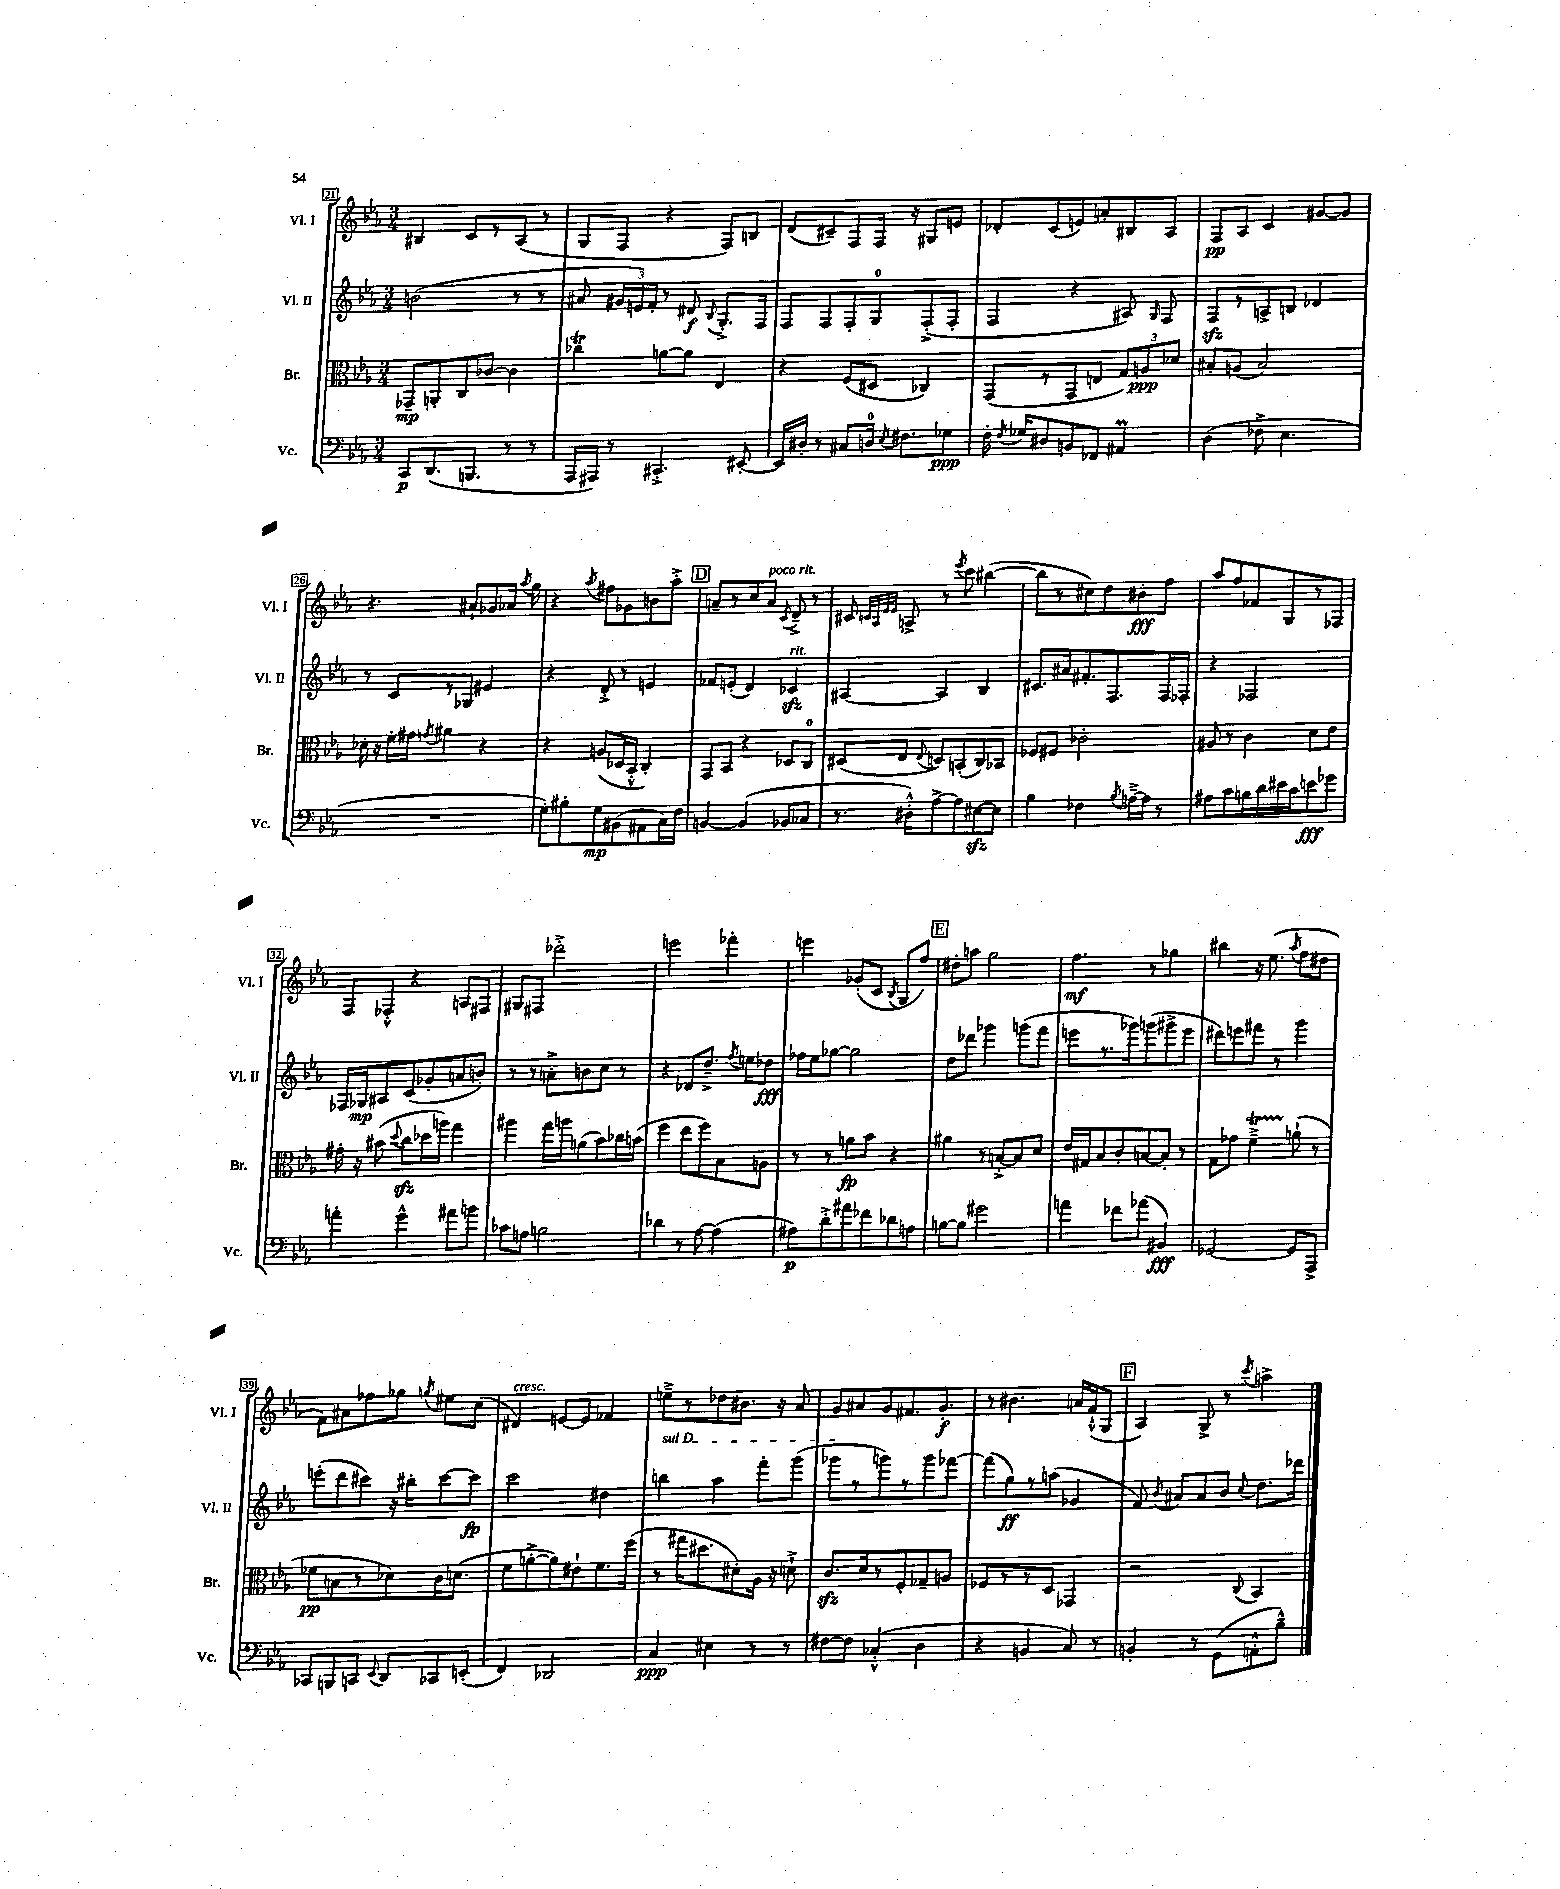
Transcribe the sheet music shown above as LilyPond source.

<<
\new StaffGroup <<
\new Staff = "s0" \with { instrumentName = "Vl. I" shortInstrumentName = "Vl. I" } {
    \clef treble \key ees \major \numericTimeSignature \time 3/4
    \autoBeamOff bis4 c'8[ r8 aes8]( r8 |
    g8[ f8] r4 f8[) b8] |
    d'8[( cis'8--) f8 f16] r16 gis8[ e'8] |
    des'8[-. c'8( e'8) a'8-. bis8 aes8] |
    f8[\pp aes8] c'4 gis'8[~ gis'8] |
    r4. ais'8[-! ges'8 aes'16] \acciaccatura { aes''8 } g''16 |
    r4 \acciaccatura { aes''8 } fis''8[ ges'8 b'8 aes''8]-.-> |
    \mark \markup { \box "D" } a'8[-- r8 c''8 a'8]^\markup { \italic "poco rit." } \acciaccatura { c'8 } d'8---> r8 |
    cis'8 \grace { c'32[ aes32 ees'32 ees'32] } a8-> r8 \acciaccatura { ees'''8 } c'''8 bis''4~( |
    bis''8[ r8 cis''8) d''8 bis'8-.\fff f''8] |
    aes''8[ f''8 fes'8 g8 r8 fes8] |
    f8[ fes8]-.-^ r4 a8[ fis8] |
    gis8[ fis8] des'''2-.-> |
    e'''2 fes'''4-. |
    e'''4 ges'8[-.( c'8] \acciaccatura { bes8 } g8[ f''8]) |
    \mark \markup { \box "E" } dis''8[-. a''8] g''2 |
    f''4.\mf r8 ges''4 |
    bis''4 r16 ees''8.( \acciaccatura { aes''8 } f''8[ dis''8] |
    f'8[) ais'8 fes''8 ges''8] \acciaccatura { g''8 } eis''8[ c''8]( |
    dis'4^\markup { \italic "cresc." }) e'8[~ e'8] fes'4 |
    e''8[---> r8 des''8 bis'8.] r16 aes'8 |
    g'8[ ais'8 g'8 fis'8. g'8.]-.\f |
    r8 bis'4. a'16[ f'16-!-^( g8] |
    \mark \markup { \box "F" } aes4) g8-> r8 \acciaccatura { c'''8 } a''4-> \bar "|." |
}
\new Staff = "s1" \with { instrumentName = "Vl. II" shortInstrumentName = "Vl. II" } {
    \clef treble \key ees \major \numericTimeSignature \time 3/4
    \autoBeamOff b'2( r8 r8 |
    ais'8 \tuplet 3/2 { gis'16[ e'16) f'16]-. } r8 dis'8\f \appoggiatura { bes8 } g8.[-.-> f16] |
    f8[ f8 f8-. g8-0 f8-.->( f8]-. |
    f4 r4 ais8) \grace { g16 } f8 |
    f8[\sfz r8 a8-> b8] des'4 |
    r8 c'8[ r8 ges8] eis'4 |
    r4 d'8-.-> r8 e'4 |
    \mark \markup { \box "D" } fes'8[ e'8]-.( d'4) ces'4\sfz^\markup { \italic "rit." } |
    ais4~ ais4 bes4 |
    cis'8.[ ais'16 fis'8.-. f8. f16 fes16]-. |
    r4 fes2 |
    fes16[ ges16\mp ais8 c'8( ges'8-. a'8 b'8]-.) |
    r8 r8 a'8[-.-> b'8 c''8] r8 |
    r4 des'8[ d''8.]---> \acciaccatura { f''8 } e''16[ des''8]\fff |
    fes''16[ ees''16 ges''8]~ ges''2 |
    \mark \markup { \box "E" } d''8[ des'''8] ges'''4 g'''8[( f'''8] |
    e'''8[ r8. ges'''16) g'''8( gis'''8-> e'''8] |
    dis'''8[) e'''8 fis'''8] r8 g'''4 |
    e'''8[-.( d'''8 cis'''8]) r16 bis''16[-. cis'''8~ cis'''8]\fp |
    c'''2 dis''4 |
    \once \override TextSpanner.bound-details.left.text = \markup { \italic "sul D" } b''4\startTextSpan aes''4 f'''8[-. g'''8]( |
    ges'''8[\stopTextSpan r8 g'''8) r8 g'''8 fes'''8]~ |
    fes'''8[( g''8\ff) r8 a''8]( ges'4 |
    \mark \markup { \box "F" } f'8) \acciaccatura { bes'8 } ais'8[ ais'8 bes'8] \appoggiatura { c''8 } d''8.[ des'''16] \bar "|." |
}
\new Staff = "s2" \with { instrumentName = "Br." shortInstrumentName = "Br." } {
    \clef alto \key ees \major \numericTimeSignature \time 3/4
    \autoBeamOff ges,8[--\mp a,8-. c8 ces'8]~ ces'4 |
    ces''4\trill a'8[~ a'8] ees4 |
    r4 f8[( dis8] ces4) |
    g,8[( r8 g,8 e8] \tuplet 3/2 { g8[) a8\ppp des'8] } |
    bis8[-. a8]( bis2) |
    des'16-. r16 f'16[-. gis'16] \acciaccatura { g'8 } ais'4 r4 |
    r4 a8[( des16 bes,16]-.-^ c4-.) |
    \mark \markup { \box "D" } g,8[ bes,8] r4 des8[ c8]-0 |
    dis8[( ees8] \appoggiatura { ees8 } d8[) b,8-.( c8) bes,8] |
    fes8[ fis8] ces'2-. |
    ais8 r8 c'4 d'8[ ees'8] |
    gis'16-. r16 bis'8( \appoggiatura { d''8 } c''8[\sfz des''16 a''16]) g''4 |
    ais''4 g''16[ a''16 a'8( bes'8) ces''16 b'16]( |
    f''4 ees''8[ f''8) bes8 a8] |
    r8 r8 a'8[\fp bes'8] r4 |
    \mark \markup { \box "E" } ais'4 r8 b8[~-.-> b8 d'8] |
    ees'16[ gis16 bes8 c'8-. b8~ b8]-. r8 |
    g8[ ges'8] f'4--->\startTrillSpan a'8-!\stopTrillSpan( r8 |
    fes'8[\pp b8 r8 des'8) c'16 d'8.]( |
    f'8[ a'8~-.-> a'8) eis'8-! f'8. f''16]( |
    r8 gis''16[ dis''8. dis'8-.) aes16] r16 d'8-!-> |
    c'8.[\sfz d'16 r8 f8-. ges8-- a8] |
    fes8[ r8 r8 d8] ges,4 |
    \mark \markup { \box "F" } r2 \appoggiatura { c8 } bes,4 \bar "|." |
}
\new Staff = "s3" \with { instrumentName = "Vc." shortInstrumentName = "Vc." } {
    \clef bass \key ees \major \numericTimeSignature \time 3/4
    \autoBeamOff c,8[\p d,8.( b,,8.] r8 r8 |
    aes,,16[ ais,,16]) r8 cis,4.-.-> eis,8~-. |
    eis,16[ dis16]-. r8 cis8[ d16]-0 \acciaccatura { ees8 } fis8.[ ges8]\ppp |
    f16-. \acciaccatura { f8 } ges16[ dis8 b,8 fes,8] ais,4\prall |
    d4( fes8-> ees4. |
    R2. |
    g8[-.) bis8-. g8\mp bis,8( ais,8 c16) f16] |
    \mark \markup { \box "D" } b,4~ b,4( bes,8[ ces8] |
    r8. dis16[-.-^) aes8~-> aes8 eis8~\sfz eis8] |
    bes4 fes4 \acciaccatura { bes8 } a16[~---> a16] r8 |
    ais8[ c'8 b16 d'16 eis'16 c'16 e'8\fff ges'8] |
    a'4-. g'4-^ ais'8[ b'8] |
    ces'8[ a8] b2 |
    des'4 r8 aes8~ aes4( |
    ais8[\p) d'8-.-> ais'8 fes'8 des'8 a8] |
    \mark \markup { \box "E" } b8[~ b8] gis'2 |
    a'4 fes'8[ aes'8]( bis,4\fff) |
    ges,2~ ges,8[ aes,,8]-> |
    ces,8[ b,,8 c,8] \appoggiatura { ees,8 } d,8[ ces,8 e,8]-.( |
    f,4) des,2 |
    c4\ppp eis4 r8 r8 |
    fis8[~ fis8] ces4-.-^( d4 |
    r4 b,4 c8) r8 |
    \mark \markup { \box "F" } b,4-. r8 g,8[( a,8-.-^ bes8]---^) \bar "|." |
}
>>
>>
\layout { \context { \Score currentBarNumber = #21 \override BarNumber.stencil = #(make-stencil-boxer 0.1 0.3 ly:text-interface::print) } }
